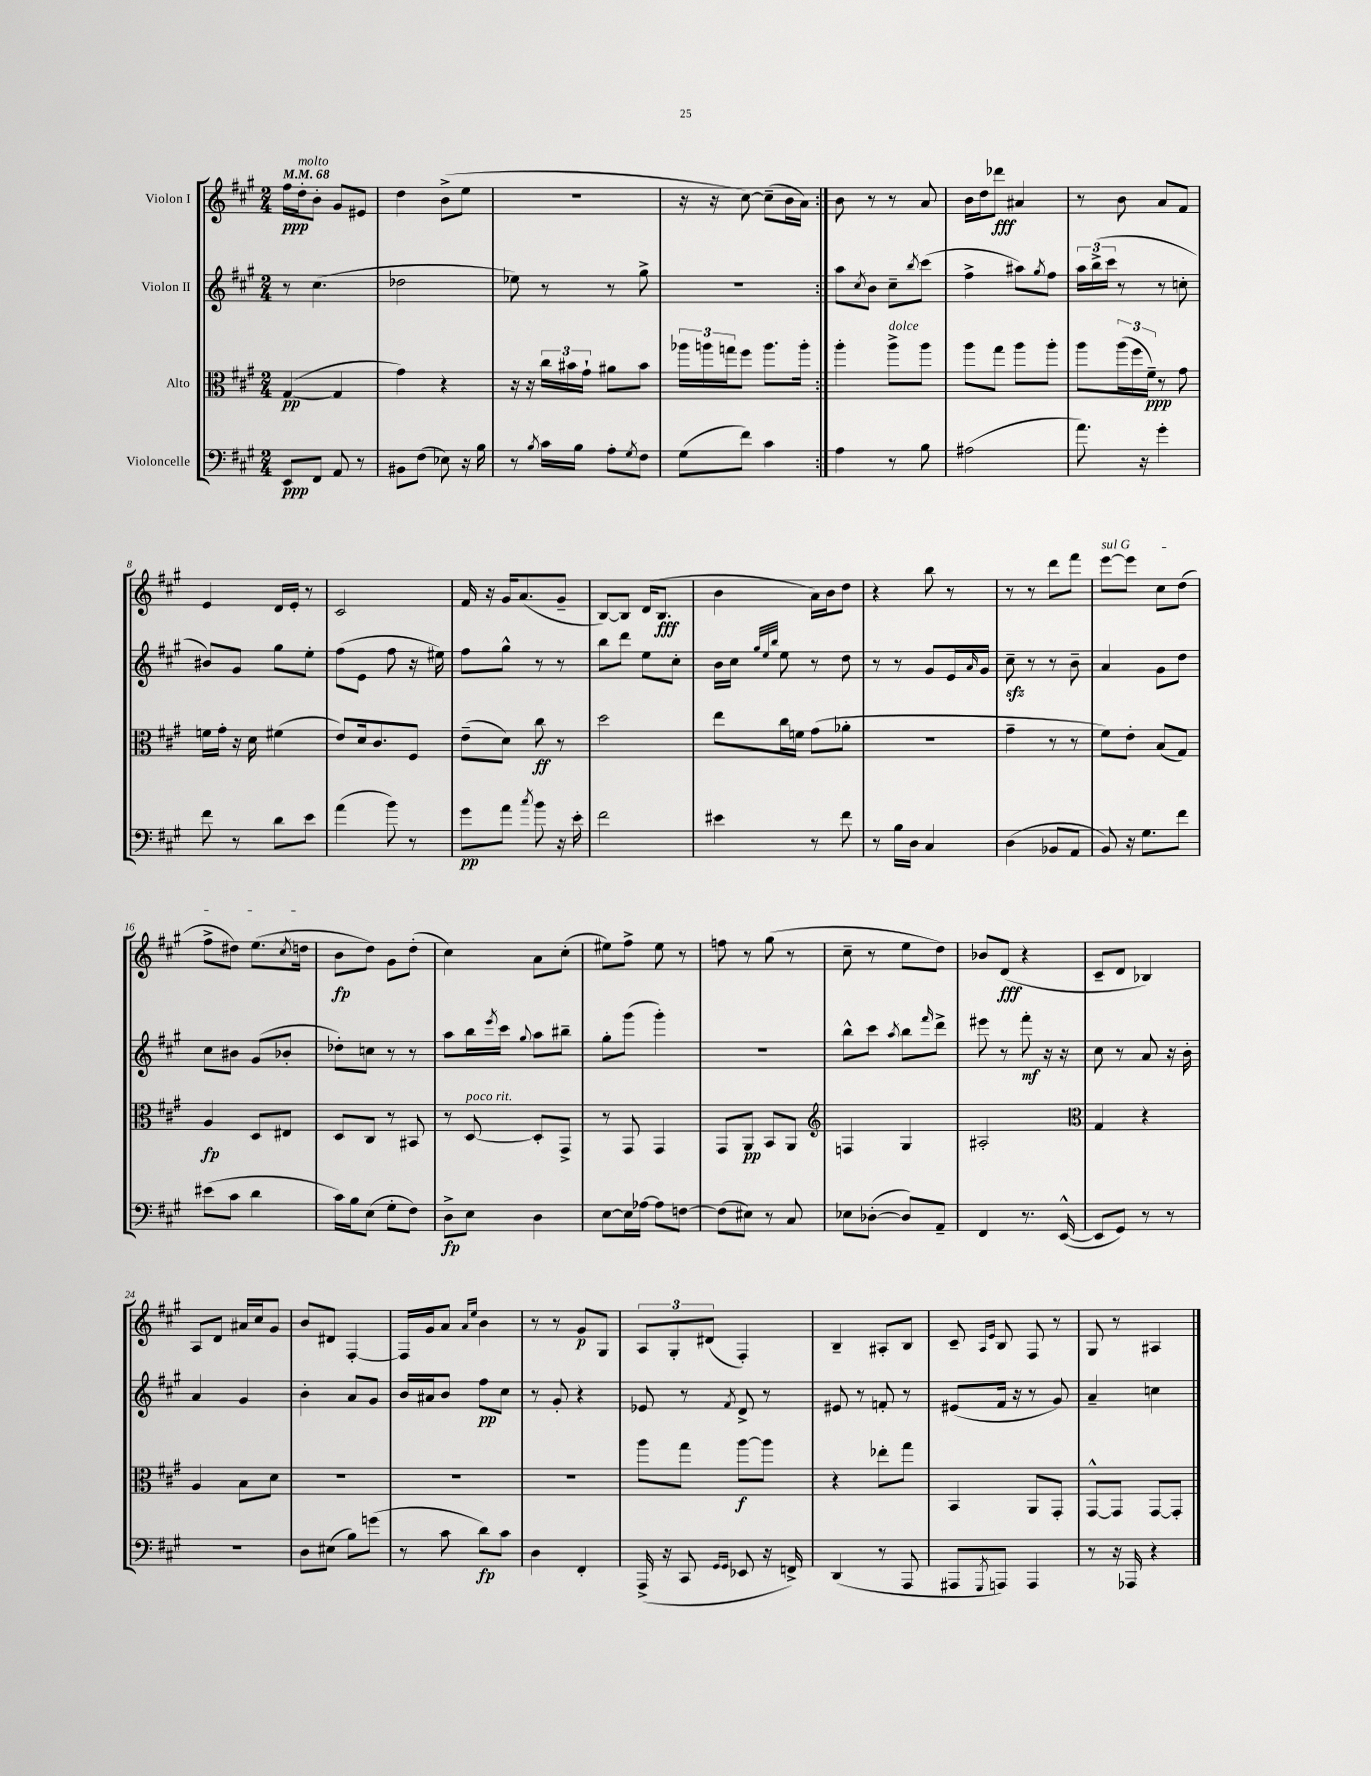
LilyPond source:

<<
\new StaffGroup <<
\new Staff = "s0" \with { instrumentName = "Violon I" } {
    \clef treble \key a \major \numericTimeSignature \time 2/4 \tempo 4 = 68
    \repeat volta 2 { fis''16\ppp d''16-.^\markup { \italic "molto" } b'8-. gis'8 eis'8 |
    d''4 b'8->( e''8 |
    R2 |
    r16 r16 cis''8~) cis''8--( b'16 a'16) | }
    b'8 r8 r8 a'8 |
    b'16 d''16 des'''8\fff ais'4 |
    r8 b'8 a'8 fis'8 |
    e'4 d'16 e'16-. r8 |
    cis'2 |
    fis'16 r16 gis'16 a'8.( gis'8-- |
    b8~) b8 d'16( b8.\fff |
    b'4 a'16) b'16 d''8 |
    r4 b''8 r8 |
    r8 r8 d'''8 fis'''8 |
    \once \override TextSpanner.bound-details.left.text = \markup { \italic "sul G" } e'''8~\startTextSpan e'''8 cis''8 d''8( |
    fis''8-> dis''8) e''8.( \acciaccatura { cis''8 } d''16\stopTextSpan |
    b'8\fp d''8) gis'8 d''8-.( |
    cis''4) a'8 cis''8-.( |
    eis''8) fis''8-> eis''8 r8 |
    f''8 r8 gis''8( r8 |
    cis''8-- r8 e''8 d''8) |
    bes'8 d'8\fff( r4 |
    cis'8-- d'8 bes4) |
    a8 d'8 ais'16 cis''16 gis'8 |
    b'8 dis'8 fis4~-. |
    fis16 gis'16 a'8 \grace { a'16 e''16 } b'4 |
    r8 r8 gis'8\p gis8 |
    \tuplet 3/2 { a8 gis8-. dis'8( } fis4-.) |
    b4-- ais8-. b8 |
    cis'8-- \grace { a16 e'16 } b8 fis8 r8 |
    gis8 r8 ais4 \bar "|." |
}
\new Staff = "s1" \with { instrumentName = "Violon II" } {
    \clef treble \key a \major \numericTimeSignature \time 2/4
    \repeat volta 2 { r8 cis''4.( |
    des''2 |
    ees''8) r8 r8 gis''8-> |
    r2 | }
    a''8 \acciaccatura { cis''8 } b'8 cis''8-- \acciaccatura { b''8 } cis'''8( |
    fis''4-> ais''8) \acciaccatura { gis''8 } fis''8 |
    \tuplet 3/2 { a''16 b''16->( cis'''16 } r8 r8 c''8-. |
    bis'8) gis'8 gis''8 e''8-. |
    fis''8( e'8 fis''8 r16 eis''16) |
    fis''8 gis''8-^ r8 r8 |
    b''8 d'''8 e''8 cis''8-. |
    b'16 cis''16 \grace { gis''32 e''32 b''32 } e''8 r8 d''8 |
    r8 r8 gis'8 e'16 \grace { a'16 } gis'16 |
    cis''8--\sfz r8 r8 b'8-- |
    a'4 gis'8 d''8 |
    cis''8 bis'8 gis'8( bes'8-. |
    des''8-.) c''8 r8 r8 |
    a''8 b''16 \acciaccatura { e'''8 } cis'''16 \appoggiatura { gis''8 } a''8 bis''8-- |
    gis''8-. gis'''8( gis'''4-.) |
    R2 |
    b''8-^ cis'''8 \acciaccatura { a''8 } b''8 \grace { fis'''16 } d'''8-> |
    eis'''8 r8 fis'''8-.\mf r16 r16 |
    cis''8 r8 a'8 r16 b'16-. |
    a'4 gis'4 |
    b'4-. a'8 gis'8 |
    b'16 ais'16 b'8 fis''8\pp cis''8 |
    r8 gis'8-. r4 |
    ees'8 r8 \acciaccatura { fis'8 } d'8-> r8 |
    eis'8 r8 f'8-. r8 |
    eis'8( fis'16 r16 r8 gis'8) |
    a'4-- c''4 \bar "|." |
}
\new Staff = "s2" \with { instrumentName = "Alto" } {
    \clef alto \key a \major \numericTimeSignature \time 2/4
    \repeat volta 2 { gis4~\pp( gis4 |
    gis'4) r4 |
    r16 r16 \tuplet 3/2 { cis''16 bis'16 gis'16-! } ais'8 bis'8 |
    \tuplet 3/2 { aes''16 a''16 g''16 } fis''8 a''8. a''16-. | }
    a''4-. a''8->^\markup { \italic "dolce" } a''8 |
    a''8 gis''8 a''8 a''8-. |
    a''8 \tuplet 3/2 { a''16( fis''16 fis'16--\ppp) } r8 gis'8 |
    f'16 gis'16-. r16 d'16 fis'4( |
    e'8) d'16 cis'8. fis8 |
    e'8--( d'8) cis''8\ff r8 |
    d''2 |
    e''8 cis''16 f'16 gis'8( aes'8-. |
    r2 |
    gis'4-- r8 r8 |
    fis'8) e'8-. b8( gis8) |
    a4\fp d8 eis8 |
    d8 cis8 r8 bis,8 |
    r8 d8~^\markup { \italic "poco rit." } d8-. gis,8-> |
    r8 gis,8 gis,4 |
    gis,8 a,8\pp b,8 a,8 |
    \clef treble f4 gis4 |
    ais2-. |
    \clef alto gis4 r4 |
    a4 b8 d'8 |
    R2 |
    R2 |
    R2 |
    a''8 gis''8 a''8~\f a''8 |
    r4 ees''8-. gis''8 |
    b,4 a,8 gis,8-. |
    gis,8~-^ gis,8 gis,8~ gis,8-. \bar "|." |
}
\new Staff = "s3" \with { instrumentName = "Violoncelle" } {
    \clef bass \key a \major \numericTimeSignature \time 2/4
    \repeat volta 2 { e,8\ppp fis,8 a,8 r8 |
    bis,8 fis8( ees8) r16 b16 |
    r8 \acciaccatura { b8 } cis'16 b16 a8-. \acciaccatura { gis8 } fis8 |
    gis8( fis'8) cis'4 | }
    a4 r8 b8 |
    ais2( |
    a'8.) r16 gis'4-. |
    fis'8 r8 d'8 e'8 |
    a'4( b'8) r8 |
    gis'8\pp a'8 \acciaccatura { cis''8 } b'8 r16 e'16-. |
    fis'2 |
    eis'4 r8 fis'8 |
    r8 b16 d16 cis4 |
    d4( bes,8 a,8 |
    b,8) r16 gis8. fis'8 |
    eis'8( cis'8 d'4 |
    cis'16) b16 e8( gis8-. fis8) |
    d8->\fp e8 d4 |
    e8~ e16 aes16~ aes8 f8~ |
    f8( eis8) r8 cis8 |
    ees8 des8~-.( des8) a,8-- |
    fis,4 r8. e,16~-^( |
    e,8 gis,8) r8 r8 |
    R2 |
    d8 eis8( b8) g'8( |
    r8 cis'8 d'8\fp) cis'8 |
    d4 fis,4-. |
    a,,16->( r16 cis,8 \grace { gis,16 gis,16 } ees,8 r16 f,16->) |
    d,4( r8 a,,8 |
    ais,,8 \acciaccatura { gis,,8 } a,,8) a,,4 |
    r8 r16 aes,,16 r4 \bar "|." |
}
>>
>>
